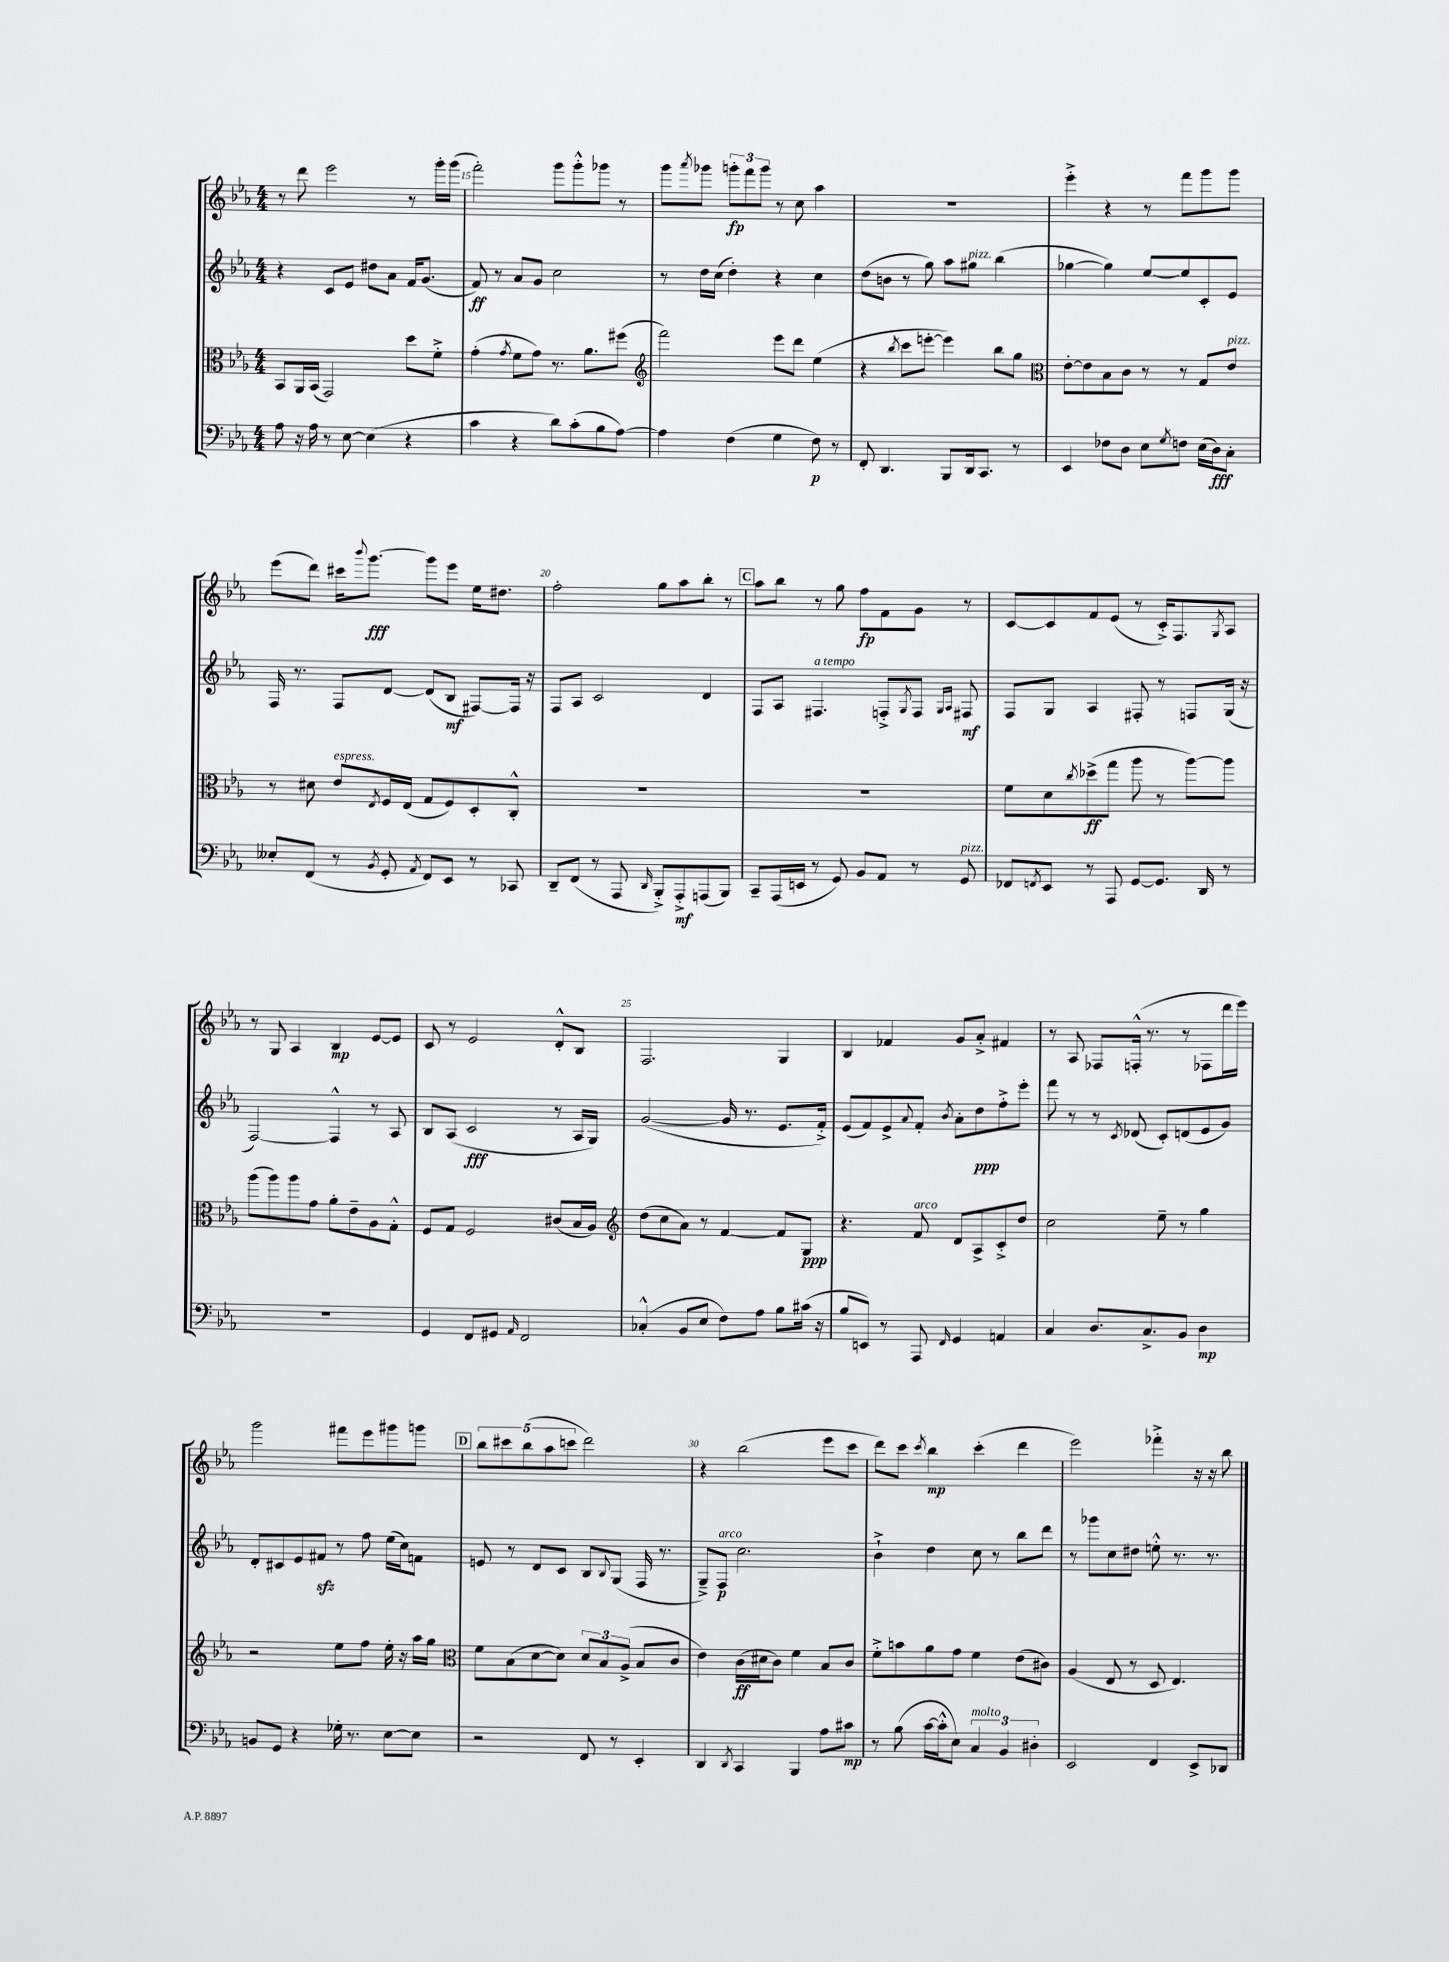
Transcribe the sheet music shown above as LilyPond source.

<<
\new StaffGroup <<
\new Staff = "s0" {
    \clef treble \key ees \major \numericTimeSignature \time 4/4
    r8 d'''8 ees'''2 r8 g'''16-. g'''16( |
    f'''2-.) g'''8 g'''8-.-^ ges'''8 r8 |
    g'''8 \acciaccatura { aes'''8 } ges'''8 \tuplet 3/2 { g'''8-.\fp f'''8 g'''8 } r8 c''8 aes''4 |
    R1 |
    ees'''4-.-> r4 r8 f'''8 g'''8 g'''8 |
    ees'''8( d'''8) cis'''16 \appoggiatura { bes'''8 } g'''8.~\fff g'''8 ees'''8 ees''16 dis''8. |
    f''2-. g''8 aes''8 bes''8-. r8 |
    \mark \markup { \box "C" } aes''8 bes''8 r8 g''8 f''8\fp f'8 g'8 r8 |
    c'8~ c'8 f'8 ees'8( r8 c'16-.->) f8. \acciaccatura { g8 } aes8 |
    r8 g8 aes4 bes4\mp ees'8~ ees'8 |
    c'8 r8 ees'2 d'8-.-^ bes8 |
    f2. g4 |
    bes4 fes'4 g'8 aes'8-.-> fis'4 |
    r8 aes8 fes8 f16-.-^( r8. r8 fes8 d'''16 ees'''16) |
    g'''2 fis'''8 ees'''8 gis'''8 g'''8 |
    \mark \markup { \box "D" } \tuplet 5/4 { bes''8 cis'''8 bes''8( aes''8 c'''8 } d'''2) |
    r4 bes''2( ees'''8 c'''8 |
    d'''8) c'''8 \acciaccatura { c'''8 } bes''4\mp c'''4-.( d'''4 |
    ees'''2) fes'''4-.-> r16 r16 bes''8 \bar "|." |
}
\new Staff = "s1" {
    \clef treble \key ees \major \numericTimeSignature \time 4/4
    r4 c'8 ees'8 dis''8 aes'8 f'16 g'8.( |
    f'8\ff) r8 aes'8 g'8 c''2 |
    r8 d''16 c''16( d''4-.) r4 c''4 |
    d''8( b'8 r8 g''8) aes''8 gis''8^\markup { \italic "pizz." } bes''4( |
    ges''4~ ges''4) ees''8~ ees''8 c'8-. ees'8 |
    f16 r8. f8 d'8~ d'8( bes8\mf fis8~) fis16 r16 |
    f8 aes8 c'2 d'4 |
    \mark \markup { \box "C" } f8 aes8 fis4.^\markup { \italic "a tempo" } f8-.-> \acciaccatura { g8 } f8 \grace { g16 aes16 } fis8\mf |
    f8 g8 aes4 fis8-. r8 f8 g16( r16 |
    f2~) f4-^ r8 aes8 |
    bes8 aes8( c'2\fff r8 aes16 g16) |
    g'2~( g'16 r8. ees'8. f'16-.->) |
    ees'8( f'8) ees'8-> \appoggiatura { aes'8 } f'8-. \acciaccatura { bes'8 } aes'8-. d''8\ppp f''8-.-> ees'''8-. |
    f'''8 r8 r8 \acciaccatura { c'8 } des'8( c'8-.) d'8( ees'8 g'8) |
    d'8-. cis'8 ees'8 fis'8\sfz r8 f''8 ees''16( c''16) f'8 |
    \mark \markup { \box "D" } e'8 r8 d'8 c'8 bes8 \appoggiatura { bes8 } g8( f16 r8. |
    g8--->) f8\p^\markup { \italic "arco" } c''2. |
    bes'4-!-> d''4 c''8 r8 bes''8 d'''8 |
    r8 ges'''8 c''8 dis''8 e''8-.-^ r8. r8. \bar "|." |
}
\new Staff = "s2" {
    \clef alto \key ees \major \numericTimeSignature \time 4/4
    bes,8 aes,16 bes,16( g,2) d''8 f'8-.-> |
    g'4-.( \acciaccatura { g'8 } f'8 g'8) r8. aes'8. fis''8( |
    \clef treble f'''2) ees'''8 d'''8 ees''4( |
    r4 \acciaccatura { bes''8 } c'''8 e'''8~-. e'''4) bes''8 g''8 |
    \clef alto ees'8~-. ees'8 bes8 c'8 r8 r8 g8 ees'8^\markup { \italic "pizz." } |
    r8 dis'8 ees'8^\markup { \italic "espress." } \acciaccatura { ees8 } f16 ees16( g8 f8) d8-. c8-.-^ |
    R1 |
    \mark \markup { \box "C" } R1 |
    f'8 d'8 \acciaccatura { c''8 } des''8->\ff( g''8 aes''8 r8 aes''8~) aes''8 |
    aes''8( aes''8) aes''8 g'8 aes'8-. ees'8-- aes8 g8-.-^ |
    f8 g8 f2 cis'8( bes16 aes16) |
    \clef treble d''8( c''8 aes'8) r8 f'4~ f'8 g8\ppp |
    r4. f'8^\markup { \italic "arco" } d'8 aes8-> c'8-.-> d''8 |
    c''2 ees''8-- r8 g''4 |
    r2 ees''8 f''8 ees''16-. r16 aes''16 g''16 |
    \mark \markup { \box "D" } \clef alto f'8 bes8( d'8~ d'8) \tuplet 3/2 { d'8 bes8 aes8->( } bes8 c'8 |
    ees'4) c'16\ff( dis'16 c'8) f'4 bes8 c'8 |
    f'8-.-> b'8 aes'8 g'8 f'4 ees'8( cis'8) |
    aes4( ees8 r8 d8 ees4.) \bar "|." |
}
\new Staff = "s3" {
    \clef bass \key ees \major \numericTimeSignature \time 4/4
    aes8 r16 aes16 r8 ees8~ ees4( r4 |
    c'4 r4 d'8) c'8-.( bes8 aes8~) |
    aes4 f4( g4 f8\p) r8 |
    f,8-. d,4. bes,,8 d,16 c,8. r8 |
    ees,4 fes8 d8 ees8 \acciaccatura { g8 } f8 ees16( d16\fff) c8-. |
    eeses8-. f,8( r8 \acciaccatura { bes,8 } g,8-. \acciaccatura { aes,8 } f,8) ees,8 r8 ces,8 |
    d,8-- f,8( r8 aes,,8 \grace { d,16 } bes,,8-.->) aes,,8-.->\mf a,,8( bes,,8) |
    \mark \markup { \box "C" } c,8-- aes,,16( e,16 r8 g,8) bes,8 aes,8 r8 g,8^\markup { \italic "pizz." } |
    fes,8 \acciaccatura { f,8 } ees,8 r8 aes,,8 g,8~ g,8. d,16 r8 |
    R1 |
    g,4 f,8 gis,8 \grace { aes,16 } f,2 |
    ces4-.-^( bes,8 ees8 f8) aes8 bes8 cis'16( r16 |
    bes8 e,8) r8 aes,,8 \grace { f,16 } g,4 a,4 |
    c4 d8. c8.-> bes,8 d4\mp |
    b,8 g,8 r4 ges16-. r8. ees8~ ees8 |
    \mark \markup { \box "D" } r2 f,8 r8 ees,4-. |
    d,4 \acciaccatura { d,8 } c,4 bes,,4 aes8 cis'8\mp |
    r8 bes8( c'16~ c'16-.-^ ees8) \tuplet 3/2 { c4^\markup { \italic "molto" } bes,4 dis4-. } |
    ees,2 f,4 ees,8-> des,8 \bar "|." |
}
>>
>>
\layout { \context { \Score currentBarNumber = #14 \override BarNumber.break-visibility = ##(#f #t #t) barNumberVisibility = #(every-nth-bar-number-visible 5) } }
